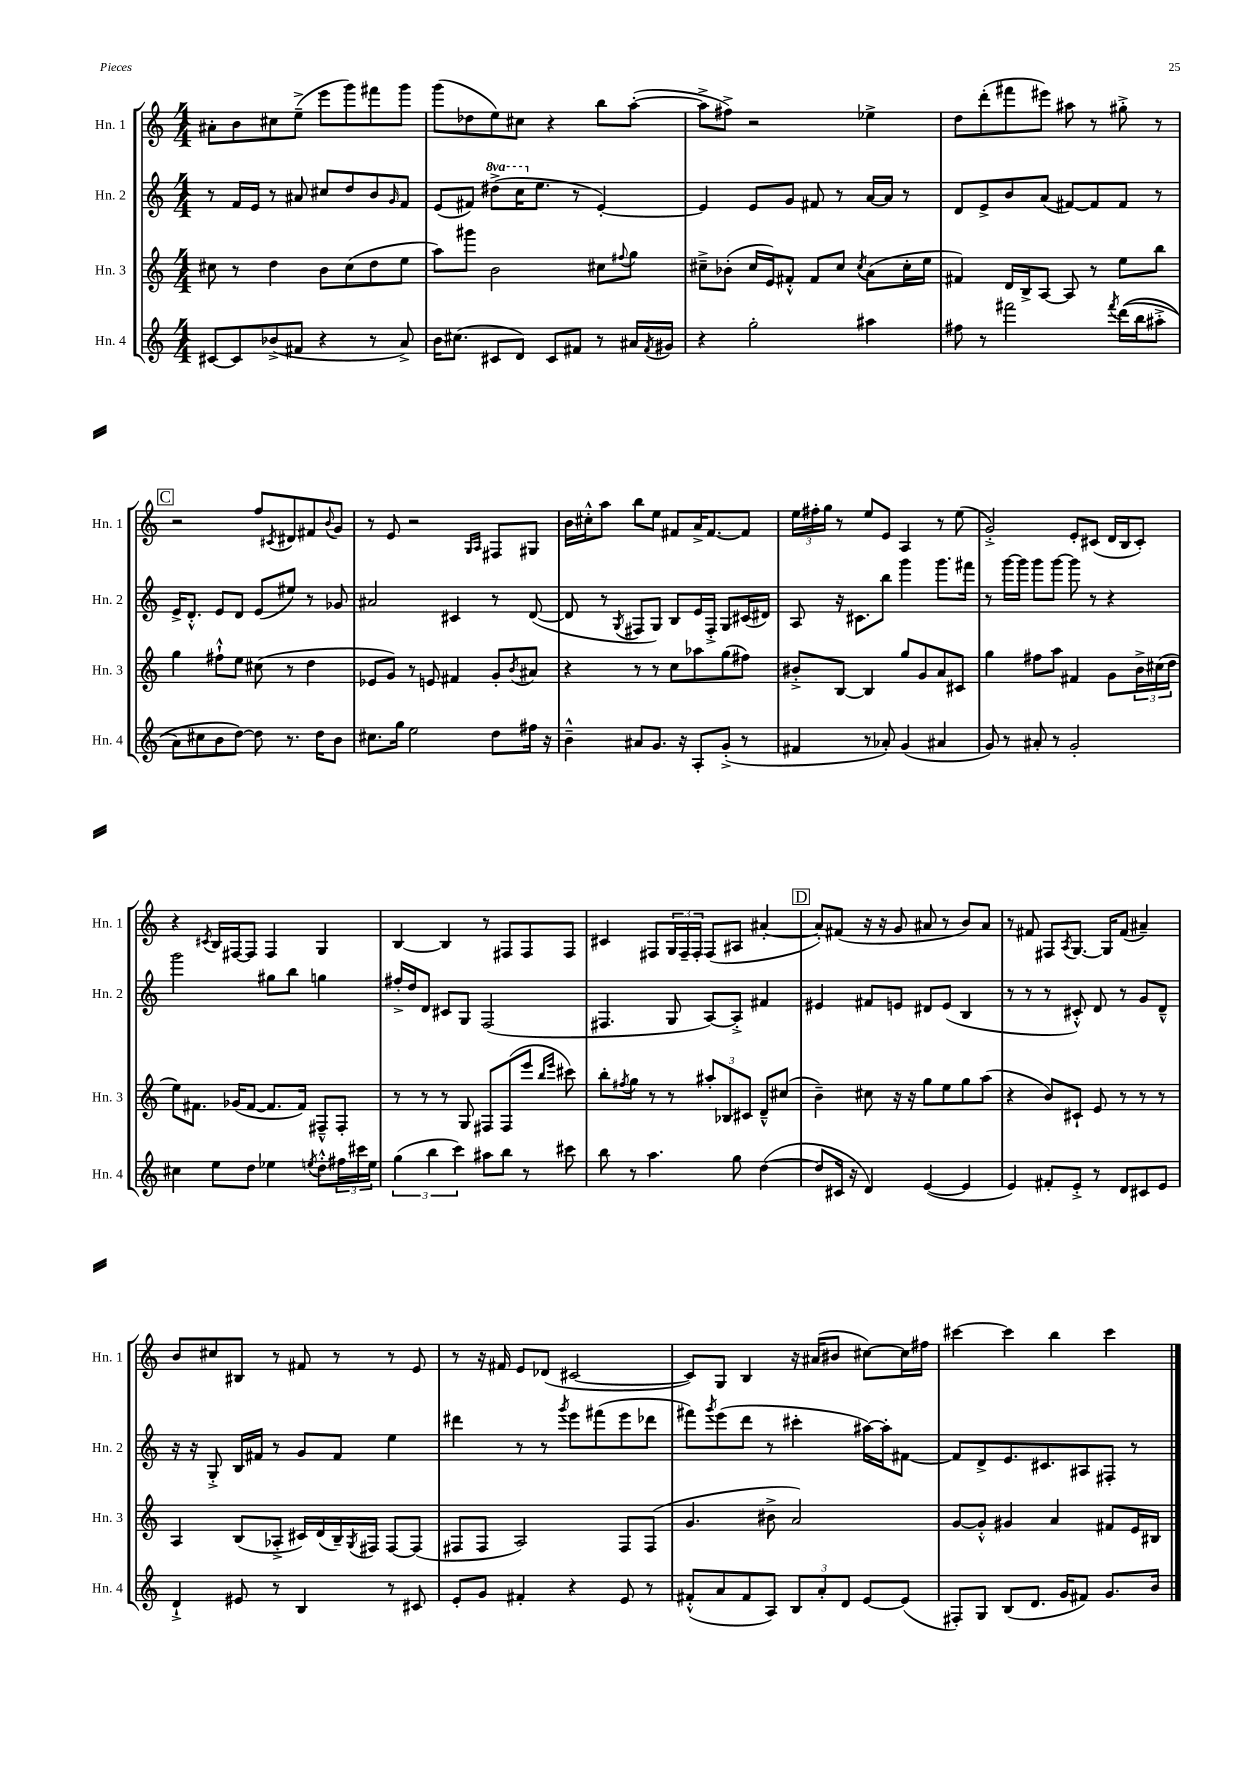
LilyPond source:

<<
\new StaffGroup <<
\new Staff = "s0" \with { instrumentName = "Hn. 1" shortInstrumentName = "Hn. 1" } {
    \clef treble \key c \major \numericTimeSignature \time 4/4
    ais'8-. b'8 cis''8 e''8--->( e'''8 g'''8) fis'''8 g'''8 |
    g'''8( des''8 e''8) cis''8 r4 b''8 a''8~-.( |
    a''8-> fis''8->) r2 ees''4-> |
    d''8 d'''8-.( fis'''8 eis'''8) ais''8 r8 gis''8-.-> r8 |
    \mark \markup { \box "C" } r2 f''8 \acciaccatura { cis'8 } dis'8 fis'8 \appoggiatura { b'8 } g'8 |
    r8 e'8 r2 \grace { g16 a16 } fis8 gis8 |
    b'16 cis''16-.-^ a''8 b''8 e''8 fis'8 a'16-> fis'8.~ fis'8 |
    \tuplet 3/2 { e''16 fis''16-. g''16 } r8 e''8 e'8 a4 r8 e''8( |
    g'2-.->) e'8-. cis'8( d'16 b16 cis'8-.) |
    r4 \acciaccatura { cis'8 } b16 fis16~ fis8 fis4 g4 |
    b4~ b4 r8 fis8 fis8 fis8 |
    cis'4 fis8 \tuplet 3/2 { g16 fis16-- fis16-. } fis8( ais8 ais'4~-. |
    \mark \markup { \box "D" } ais'8-.) fis'8( r16 r16 g'8 ais'8 r8 b'8) ais'8 |
    r8 fis'8 fis8 \acciaccatura { a8 } g8.~ g16 fis'8( ais'4--) |
    b'8 cis''8 bis8 r8 fis'8 r8 r8 e'8 |
    r8 r16 fis'16 e'8 des'8( cis'2~ |
    cis'8) g8 b4 r16 ais'16( bis'8 cis''8~) cis''16 fis''16 |
    cis'''4~ cis'''4 b''4 cis'''4 \bar "|." |
}
\new Staff = "s1" \with { instrumentName = "Hn. 2" shortInstrumentName = "Hn. 2" } {
    \clef treble \key c \major \numericTimeSignature \time 4/4 \set Staff.ottavationMarkups = #ottavation-simple-ordinals
    r8 f'16 e'16 r8 ais'8 cis''8 d''8 b'8 \grace { g'16 } f'8 |
    e'8( fis'8) \ottava #1 dis'''8->( c'''16 \ottava #0 e''8. r8 e'4~-.) |
    e'4 e'8 g'8 fis'8 r8 a'16~ a'16 r8 |
    d'8 e'8-> b'8 a'8( fis'8~) fis'8 fis'8 r8 |
    \mark \markup { \box "C" } e'16-> d'8.-.-^ e'8 d'8 e'8( eis''8) r8 ges'8 |
    ais'2 cis'4 r8 d'8~( |
    d'8 r8 \acciaccatura { g8 } fis8 g8) b8 e'16 fis16-.-> g8 cis'16( dis'16) |
    a8 r16 cis'8. b''8 g'''4 g'''8. fis'''16 |
    r8 g'''16~ g'''16 g'''8 g'''8~ g'''8 r8 r4 |
    g'''2 gis''8 b''8 g''4 |
    fis''16-.-> d''16 d'8 cis'8 g8 f2( |
    fis4. g8 a8~) a8-.-> fis'4 |
    \mark \markup { \box "D" } eis'4 fis'8 e'8 dis'8 e'8( b4 |
    r8 r8 r8 cis'8-.-^) d'8 r8 g'8 d'8---^ |
    r16 r16 g8-.-> b16 fis'16 r8 g'8 fis'8 e''4 |
    dis'''4 r8 r8 \acciaccatura { g'''8 } e'''8 fis'''8( e'''8 des'''8 |
    fis'''8) \acciaccatura { g'''8 } e'''8( d'''8 r8 cis'''4-. ais''16~) ais''16-. fis'8~ |
    fis'8 d'8-> e'8. cis'8. ais8 fis8-. r8 \bar "|." |
}
\new Staff = "s2" \with { instrumentName = "Hn. 3" shortInstrumentName = "Hn. 3" } {
    \clef treble \key c \major \numericTimeSignature \time 4/4
    cis''8 r8 d''4 b'8 cis''8( d''8 e''8 |
    a''8) gis'''8 b'2 cis''8 \appoggiatura { fis''8 } g''8 |
    cis''8---> bes'8-.( cis''16 e'16) fis'8-.-^ fis'8 cis''8 \acciaccatura { cis''8 } a'8( cis''16-. e''16 |
    fis'4) d'16 b16-> a8~ a8 r8 e''8 b''8 |
    \mark \markup { \box "C" } g''4 fis''8-!-^ e''8 cis''8( r8 d''4 |
    ees'8 g'8) r8 e'8 fis'4 g'8-. \acciaccatura { b'8 } ais'8 |
    r4 r8 r8 c''8 aes''8 g''8( fis''8) |
    bis'8-.-> b8~ b4 g''8 g'8 a'8 cis'8 |
    g''4 fis''8 a''8 fis'4 g'8 \tuplet 3/2 { b'16-> cis''16( d''16 } |
    e''8) fis'8. ges'16( fis'8~ fis'8. fis'16) fis8---^ fis8-. |
    r8 r8 r8 g8 fis8 fis8( e'''8 \grace { b''16 e'''16 } cis'''8) |
    b''8-. \acciaccatura { fis''8 } g''8 r8 r8 \tuplet 3/2 { ais''8-. bes8 cis'8 } d'8---^ cis''8( |
    \mark \markup { \box "D" } b'4--) cis''8 r16 r16 g''8 e''8 g''8 a''8( |
    r4 b'8) cis'8-! e'8 r8 r8 r8 |
    a4 b8( aes8-.-> cis'16) d'16( b16--) \acciaccatura { g8 } fis16 fis8~ fis8( |
    fis8 fis8 a2) fis8 fis8( |
    g'4. bis'8-> a'2) |
    g'8~ g'8-.-^ gis'4 a'4 fis'8 e'16 bis16 \bar "|." |
}
\new Staff = "s3" \with { instrumentName = "Hn. 4" shortInstrumentName = "Hn. 4" } {
    \clef treble \key c \major \numericTimeSignature \time 4/4
    cis'8~ cis'8 bes'8->( fis'8 r4 r8 a'8->) |
    b'16 cis''8.( cis'8 d'8) cis'8 fis'8 r8 ais'16 \acciaccatura { fis'8 } gis'16 |
    r4 g''2-. ais''4 |
    fis''8 r8 fis'''2 \acciaccatura { fis'''8 } d'''16(\( b''16 ais''8-.-> |
    \mark \markup { \box "C" } a'8) cis''8 b'8 d''8~\) d''8 r8. d''16 b'8 |
    cis''8. g''16 e''2 d''8 fis''16 r16 |
    b'4---^ ais'8 g'8. r16 a8-. g'8-.->( r8 |
    fis'4 r8 aes'8-.) g'4( ais'4 |
    g'8) r8 ais'8-. r8 g'2-. |
    cis''4 e''8 d''8 ees''4 \acciaccatura { e''8 } d''8-.-^ \tuplet 3/2 { fis''16 cis'''16 e''16 } |
    \tuplet 3/2 { g''4( b''4 c'''4) } ais''8 b''8 r8 cis'''8 |
    b''8 r8 a''4. g''8 d''4~( |
    \mark \markup { \box "D" } d''8 cis'16 r16 d'4) e'4~( e'4 |
    e'4) fis'8-. e'8-.-> r8 d'8 cis'8 e'8 |
    d'4-!-> eis'8 r8 b4 r8 cis'8 |
    e'8-. g'8 fis'4-. r4 e'8 r8 |
    fis'8-.-^( a'8 fis'8 a8) \tuplet 3/2 { b8 a'8-. d'8 } e'8~ e'8( |
    fis8-.) g8 b8( d'8. g'16 fis'8) g'8. b'16 \bar "|." |
}
>>
>>
\layout { \context { \Score \remove "Bar_number_engraver" } }
